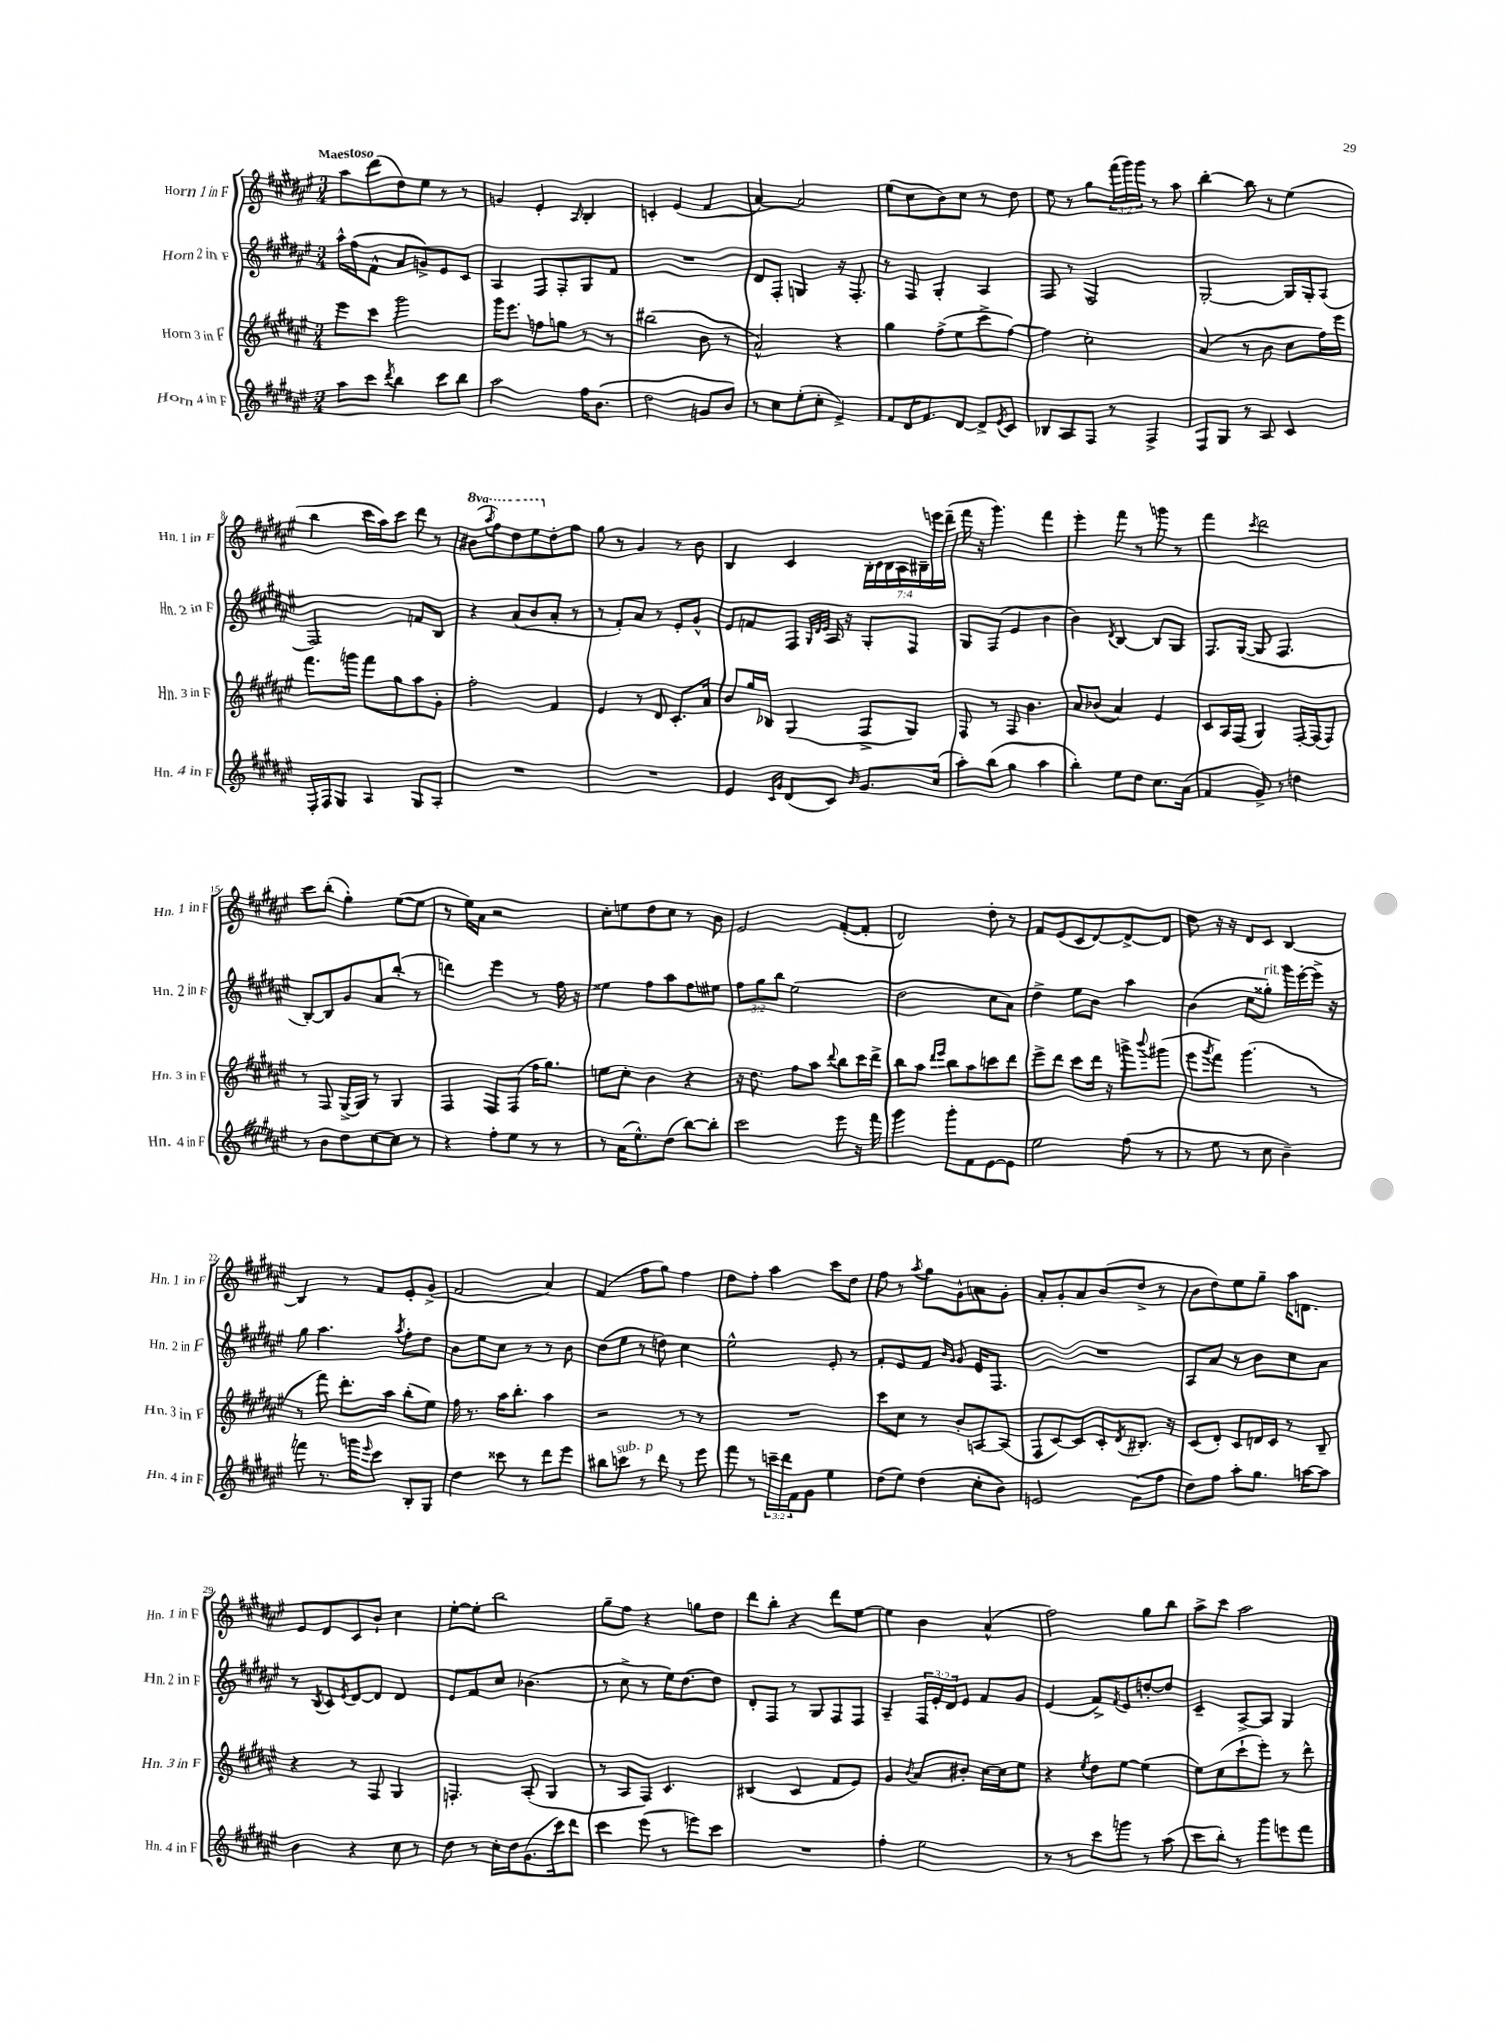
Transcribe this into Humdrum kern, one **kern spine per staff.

**kern	**kern	**kern	**kern
*part4	*part3	*part2	*part1
*staff4	*staff3	*staff2	*staff1
*I"Horn 4 in F	*I"Horn 3 in F	*I"Horn 2 in F	*I"Horn 1 in F
*I'Hn. 4 in F	*I'Hn. 3 in F	*I'Hn. 2 in F	*I'Hn. 1 in F
*clefG2	*clefG2	*clefG2	*clefG2
*k[f#c#g#d#a#e#]	*k[f#c#g#d#a#e#]	*k[f#c#g#d#a#e#]	*k[f#c#g#d#a#e#]
*M3/4	*M3/4	*M3/4	*M3/4
=1	=1	=1	=1
!	!	!	!LO:TX:a:B:t=Maestoso
8aa#\L	8eee#\L	16aa#^^\LL	8aa#\L
.	.	(16ff#\J	.
8ccc#\J	8ccc#\J	8f#^^\J	(8ddd#\
8qddd#/	.	.	.
4bb\	2ggg#\	8a#/L	8dd#\)
.	.	8gn^/)	8ee#\J
8ccc#\L	.	8e#/	8r
8bb\J	.	8c#/J	8r
=2	=2	=2	=2
2aa#\	16ggg#\KL	4A#/	4gn/
.	8.eee#\J	.	.
.	8ffn\L	8F#/L	4e#'/
.	8ggn\J	8F#'/	.
.	.	.	16qqA#/
16ff#\KL	8r	8G#/	4B'/
(8.b\J	.	.	.
.	8r	8f#/J	.
=3	=3	=3	=3
2dd#\	(2bb#X\	2.r	4cn'/
.	.	.	(4e#/
8gn/L	8b\	.	4f#/
8b/J)	8r	.	.
=4	=4	=4	=4
8r	2a#^^/)	8d#/L	[4a#/)
8cc#\L	.	8F#'/J	.
(8ee#'\	.	4Gn/	2a#/]
8cc#'\J	.	.	.
4e#^/)	4r	16r	.
.	.	8.F#'/	.
=5	=5	=5	=5
8f#/L	4gg#\	8r	(8ee#\L
16d#/K	.	8F#/	8cc#\
8.f#/	.	.	.
.	(8ff#^\L	4G#'/	8b\)
[8d#/J	8ee#\	.	8cc#\J
8d#^/L]	8ccc#^\	4A#/	8r
8qe#/	.	.	.
8c#/J	[8ff#\J)	.	8dd#\
=6	=6	=6	=6
8B-X/L	4ff#\]	8F#/	8ee#\
8A#/	.	8r	8r
8F#/J	2cc#'\	2F#/	8gg#\L
8r	.	.	(24fff#\L
.	.	.	24ggg#\)
.	.	.	24ggg#\JJ
4F#^/	.	.	8r
.	.	.	8aa#\
=7	=7	=7	=7
8F#/L	(4a#/	[2G#'/	[4bb'\
8G#/J	.	.	.
8r	8r	.	8bb\]
8A#/	8b\	.	8r
4c#/	8cc#\L	16G#/LL]	(4ee#\
.	.	16G#'/J	.
.	16ff#\L)	(8A#/J	.
.	16eee#\JJ	.	.
!!LO:LB:g=z
=8	=8	=8	=8
16F#'/LL	8.fff#\L	2F#/)	4bb\
16F#/J	.	.	.
8G#/J	.	.	.
.	16gggn\Jk	.	.
4A#/	8fff#\L	.	16ccc#\LL
.	.	.	16aa#\J)
.	8gg#\	.	8ccc#\J
8G#/L	8aa#\	8fn/L	8ddd#\
8A#'/J	8g#'\J	8B/J	8r
=9	=9	=9	=9
*	*	*	*8va
2.r	2ff#'\	4r	(8bb#X\L
.	.	.	8qaaa#/
.	.	.	8fff#\)
.	.	(8a#/L	8ddd#\
.	.	8b/	8eee#\
*	*	*	*X8va
.	4f#/	8a#'/J	8dd#'\
.	.	8r	8ff#\J
=10	=10	=10	=10
2.r	4e#/	8r	8gg#\
.	.	8f#'/L)	8r
.	8r	8a#/J	4g#/
.	8d#/	8r	.
.	8.c#'/L	8e#'/L	8r
.	.	8g#^^/J	8b\
.	16a#/Jk	.	.
=11	=11	=11	=11
4e#/	8b/L	8e#/L	4B/
.	16gg#/L	8fn/	.
.	16B-X/JJ	.	.
16qqc#/LL	.	.	.
16qqg#/JJ	.	.	.
(8d#/L	(4G#/	8F#/J	4c#/
.	.	32qqG#/LLL	.
.	.	32qqd#/	.
.	.	32qqe#/JJJ	.
8c#/J)	.	16A#/	.
.	.	16r	.
16qqb/	.	.	.
8.g#/L	8F#^/L	8G#'/L	28B'\LL
.	.	.	28c#\
.	.	.	28B\
.	.	.	28A#\
.	8G#/J)	8F#/J	.
.	.	.	28B#X~\
.	.	.	28eeen\
(16cc#/Jk	.	.	.
.	.	.	(28ddd#~\JJ
=12	=12	=12	=12
8aa#'\L)	8F#/	8G#/L	16fff#\
.	.	.	16r
(8bb\J	8r	(8F#/J	4.ggg#\)
4gg#\	8F#/	4e#/	.
.	4.b\	.	.
4aa#\	.	4b\	4fff#\
=13	=13	=13	=13
4bb'\)	8a#/L	4b\)	4eee#'\
.	(8b-X/J	.	.
.	.	8qd#/	.
8ee#\L	4a#/)	[4B/	8fff#\
8dd#\J	.	.	8r
8.cc#\L	4e#/	8B/L]	8gggn\
.	.	8G#/J	8r
(16a#\Jk	.	.	.
=14	=14	=14	=14
4f#/	8c#/L	8.F#/L	4fff#\
.	16A#/L	.	.
.	(16F#/JJ	([16G#/Jk	.
.	.	.	8qccc#/
8g#^/)	4G#/)	8G#/]	2ddd#\
8r	.	4.F#/	.
4ddn\	[16F#'/LL	.	.
.	(16F#/J]	.	.
.	8F#/J)	.	.
!!LO:LB:g=z
=15	=15	=15	=15
8r	8r	[8B'/L)	8ccc#\L
8b\L	8F#/	8B/]	(8bb'\J
8dd#\	[16G#^/LL	8g#/	4gg#'\)
.	16G#/JJ]	.	.
[8cc#\	8r	8a#/	.
8cc#\J]	4G#/	(8bb'/J	([8ee#\L
8r	.	8r	8ee#\J]
=16	=16	=16	=16
4r	4F#/	4dddn\)	8r
.	.	.	16ee#\LL)
.	.	.	16a#\JJ
8ff#'\L	8F#/L	4eee#\	2r
8ee#\J	(8F#/J	.	.
8r	16ff#\KL	8r	.
.	8.gg#\J)	.	.
8r	.	16ff#\	.
.	.	16r	.
=17	=17	=17	=17
8r	8een\L	4ee##X\	8cc#'\L
(16a#\KL	8cc#'\J	.	8een\
8.ee#^^\)	.	.	.
.	4b\	8ff#\L	8dd#\
(8dd#\J	.	8aa#\	8cc#\J
[8bb\L)	4r	8ff#\	8r
8bb'\J]	.	8ee#X\J	8b\
=18	=18	=18	=18
2ccc#\	16r	12ff#\L	2e#/
.	8.dd#\	.	.
.	.	12gg#\	.
.	.	12bb\J	.
.	8ff#\L	(2ee#\	.
.	8aa#\J	.	.
.	8qqddd#/	.	.
8eee#\	8bb\L	.	([8f#'/L
16r	16ccc#\L	.	8f#'/J]
16fff#\	16ddd#^\JJ	.	.
=19	=19	=19	=19
4ggg#\	8bb\L	2dd#\	2d#/)
.	8aa#\J	.	.
.	16qqddd#/LL	.	.
.	16qqeee#/JJ	.	.
8ggg#'\L	8bb\L	.	.
8f#\	8aa#\	.	.
[8e#\	8cccn\	8cc#\L	8dd#'\
8e#\J]	8ddd#\J	8a#\J)	8r
=20	=20	=20	=20
2ee#\	8eee#^\L	4dd#^\	8f#/L
.	8ddd#\J	.	(8e#/
.	8ccc#\L	8ee#\L	8c#/
.	16ddd#\Jk	8b\J	[8d#/)
.	16r	.	.
(8ff#\	8gggn^\L	4aa#\	8d#^/_
.	8qqbbb/	.	.
8r	(8ggg#X\J	.	8d#/J]
=21	=21	=21	=21
8r	8eee#\L	(4b\	8dd#\
.	8qggg#/	.	.
8ee#\	8fff#\J)	.	16r
.	.	.	16r
8r	(4.ggg#\	8cc#\L	8d#/L
!	!	!LO:TX:a:i:t=rit.	!
8cc#\	.	8gg##X'\J)	8c#/J
4b~\)	.	16ggg#\LL	[4B/
.	.	[16eee#'\	.
.	8r	16eee#^\JJ]	.
.	.	16r	.
!!LO:LB:g=z
=22	=22	=22	=22
8fffn\	8r	8gg#\	4B/]
8.r	8fff#\)	4.aa#\	.
.	8.ddd#'\L	.	8r
16gggn\KL	.	.	.
16qqeee#/	.	.	.
8ccc#\J	.	.	8f#/L
.	16aa#\Jk	.	.
.	.	8qaa#/	.
8B'/L	(8bb'\L	8ff#'\L	8e#'/
8G#/J	8ee#\J)	8dd#\J	(8g#^/J
=23	=23	=23	=23
4dd#\	16ff#\	8b\L	2f#/
.	8.r	.	.
.	.	8ee#\	.
8ccc##X\	16aa#\KL	8cc#\J	.
.	8.bb'\J	.	.
8r	.	8r	.
8ddd#\L	4aa#\	8r	4a#/)
8eee#\J	.	8b\	.
=24	=24	=24	=24
8bb#X\L	2r	(8dd#\L	(4f#/
!LO:TX:a:i:t=sub. p	!	!	!
8cccn\J	.	8ee#\J	.
8r	.	8r	8ff#\L
8ddd#\	.	8ddn\)	8gg#\J)
8r	8r	4cc#\	4ff#\
8eee#\	8r	.	.
=25	=25	=25	=25
8fff#\	2.r	2ee#^^\	8dd#\L
8r	.	.	8ff#'\J
24cccn~\LL	.	.	4aa#\
24ddd#\	.	.	.
24f#\J	.	.	.
8g#\J	.	.	.
4ee#\	.	8e#'/	8ccc#\L
.	.	8r	8dd#\J
=26	=26	=26	=26
(8dd#\L	8ccc#\L	8f#'/L	8ff#\
8ee#\J)	8cc#\J	8e#/	8r
.	.	.	8qaa#/
(4dd#\	8r	8f#/J	8gg#\L
.	.	16qqb/LL	.
.	.	16qqg#/JJ	.
.	8b'/L	8g#/	8g#^^\
8cc#'\L	[8An/	16e#/KL	8an\
.	.	8.F#/J	.
8b\J)	(8A/J]	.	8g#'\J
=27	=27	=27	=27
2en/	8F#/L	2.r	8a#'/L
.	[8c#/)	.	8g#'/
.	8c#/]	.	8a#/
.	8c#'/	.	(8b/
.	8qd#/	.	.
(8g#\L	8.B#X'/J	.	8dd#^/J
8ff#\J	.	.	8r
.	16r	.	.
=28	=28	=28	=28
8dd#\L)	(8c#/L	8A#/L	8b\L
8ff#\J	8d#'/J)	8a#/J	8dd#\)
8aa#'\L	8c#/L	8r	8ee#\
8.gg#\J	16dn/L	8b\L	8gg#~\J
.	16c#/JJ	.	.
.	8r	8cc#\	16aa#\KL
[16aan\KL	.	.	8.dn\J
8aa\J]	8B~/	8a#\J	.
!!LO:LB:g=z
=29	=29	=29	=29
4b\	4r	8r	8e#/L
.	.	8qB/	.
.	.	8c#/L	8d#/
.	.	8qe#/	.
4r	8r	[8d#/	8c#/
.	8F#/	8d#/J]	8b`/J
8cc#\	4G#/	4d#/	4cc#\
8r	.	.	.
=30	=30	=30	=30
8dd#\	4.Fn'/	8e#/L	[8ee#'\L
8r	.	8f#/	8ee#'\J]
16cc#'\LL	.	8cc#/J	2bb\
16dd#\J	.	.	.
(8.g#\	(8A#'/	(4.b-X\	.
.	4G#/	.	.
16ccc#\k)	.	.	.
8ddd#\J	.	.	.
=31	=31	=31	=31
4ccc#\	8r	8r	8gg#~\L
.	8A#/L	8cc#^\	8ff#\J
(8eee#\	8F#/J)	8r	4r
8r	4.c#/	16ee#\KL)	.
.	.	[8.dd#\	.
8eeen\L)	.	.	8ggn\L
8ccc#\J	.	8dd#\J]	8dd#\J
=32	=32	=32	=32
2.r	(4B#X/	8d#'/L	8ddd#\L
.	.	8F#/J	8bb'\J
.	4c#/	8r	4r
.	.	8G#/L	.
.	8f#/L	8F#/	8ddd#\L
.	8e#/J)	8F#/J	[8ee#\J
=33	=33	=33	=33
4ff#'\	4g#/	4A#~/	4ee#\]
.	8qb/	.	.
2ee#\	8a#/L	24F#/LL	4b\
.	.	24e#'/	.
.	.	24d#/J	.
.	8b#X'/J	8e#/J	.
.	[16cc#\LL	8f#/L	(4a#^^/
.	16cc#\J]	.	.
.	8ee#\J	8g#/J	.
=34	=34	=34	=34
8r	4r	(4e#/	2ff#\)
8r	.	.	.
.	8qee#/	.	.
8ccc#\L	8dd#\L	8f#^/L)	.
.	.	8qf#/	.
8gggn\J	[8ee#\J	8e#/	.
8r	(4ee#\]	[8ddn'/	8gg#\L
(8aa#\	.	8dd/J]	8bb\J
=35	=35	=35	=35
8ccc#\L	8ee#\L)	4c#~/	8aa#^\L
8bb'\J)	(8cc#\	.	8ccc#\J
8r	8ccc#`\	[8A#^/L	2aa#\
8ggg#\L	8eee#'\J)	8A#/J]	.
8eeen\	8r	4G#/	.
8fff#\J	8ddd#^^\	.	.
==	==	==	==
*-	*-	*-	*-
